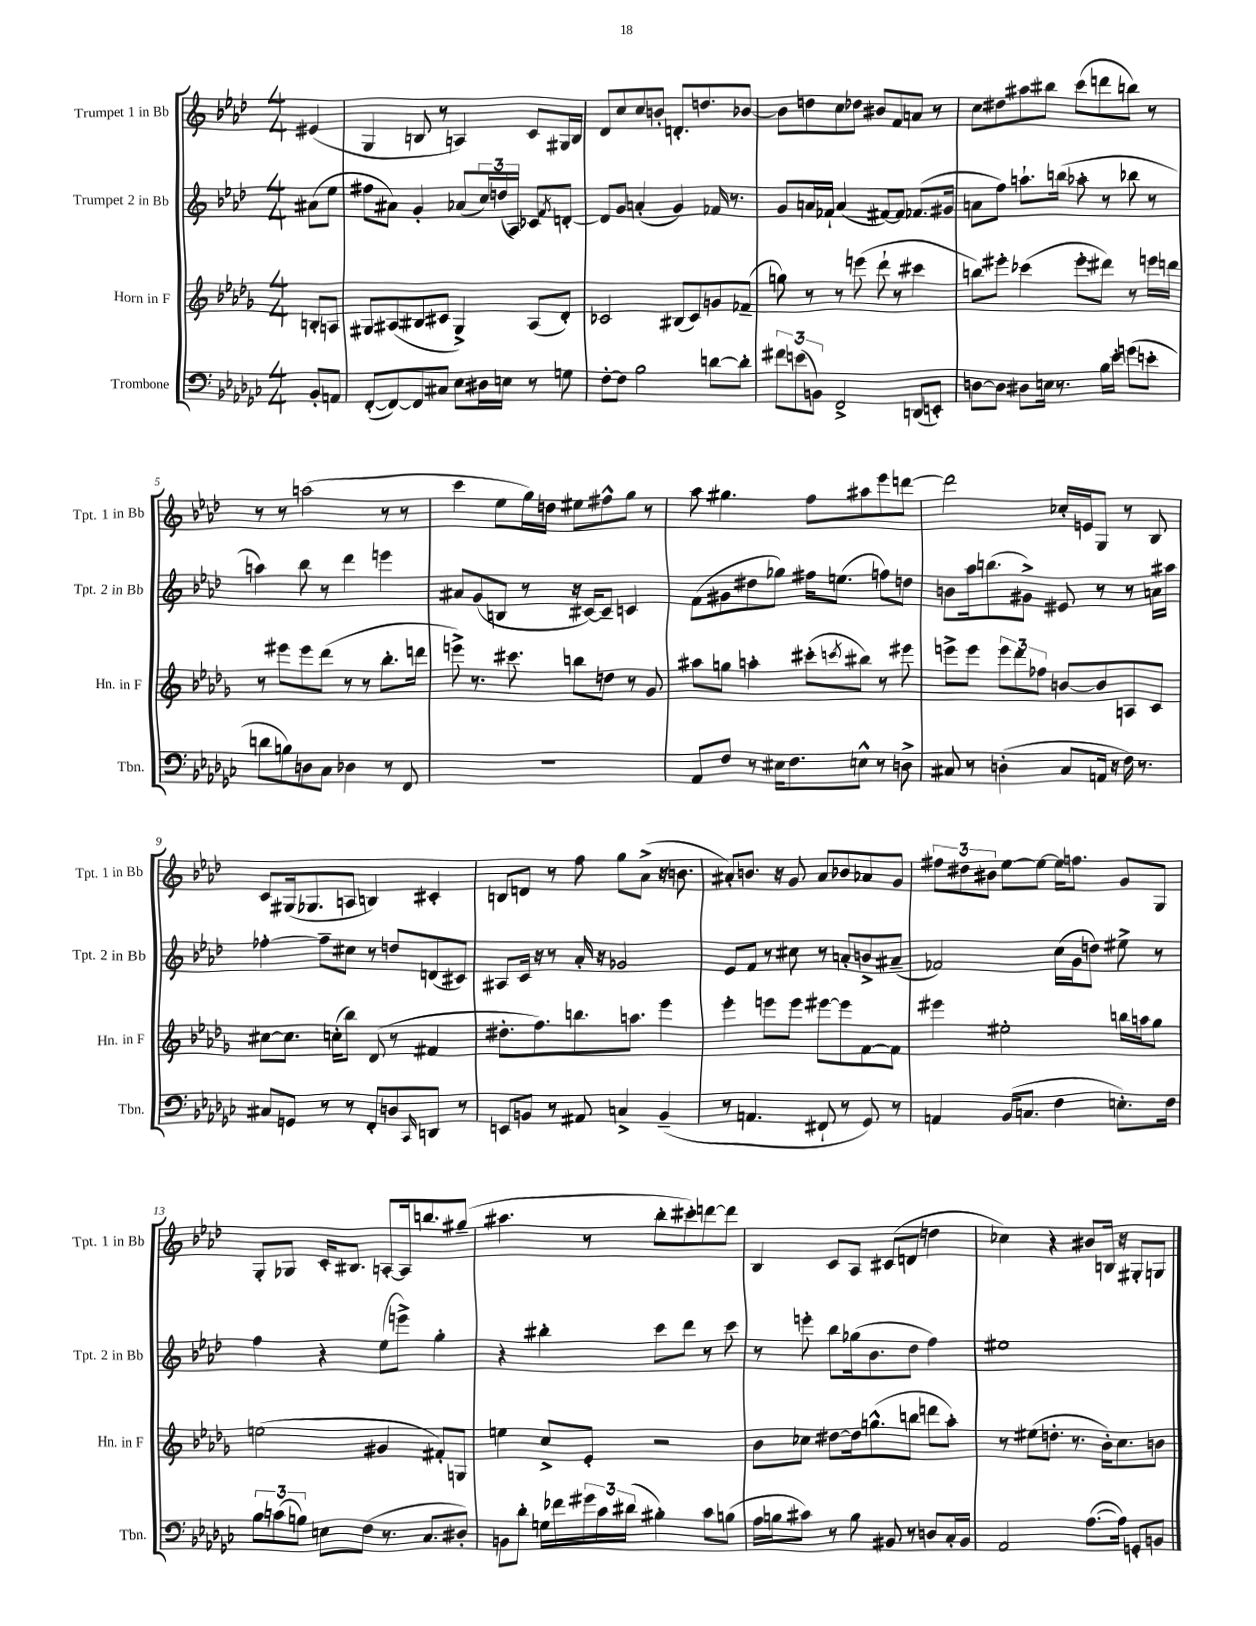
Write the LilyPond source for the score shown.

<<
\new StaffGroup <<
\new Staff = "s0" \with { instrumentName = "Trumpet 1 in Bb" shortInstrumentName = "Tpt. 1 in Bb" } {
    \clef treble \key aes \major \numericTimeSignature \time 4/4 \partial 4
    eis'4( |
    g4 b8 r8 a4) c'8 gis16 b16 |
    des'8 c''8 c''8 b'8-. d'8.-. d''8. bes'8~ |
    bes'8 d''8 c''8 des''8 bis'8 f'8 a'8 r8 |
    c''8 dis''8 ais''8 bis''8 c'''8( d'''8 b''8) r8 |
    r8 r8 a''2( r8 r8 |
    c'''4 ees''8 g''16) d''16 eis''8 fis''8-^ g''8 r8 |
    aes''8 gis''4. f''8 ais''8 ees'''8 d'''8~ |
    d'''2 ces''16-. e'16 g8 r8 bes8 |
    c'8 gis16( ges8. a8 b4) cis'4-. |
    b8 d'8 r8 f''8 g''8 aes'8->( r16 b'8. |
    ais'8-.) b'8. r16 g'8 ais'8 bes'8 aes'8 g'8 |
    \tuplet 3/2 { fis''8 dis''8 bis'8 } ees''8~ ees''8~ ees''16 f''8. g'8 g8 |
    g8-. ges8 c'16-. bis8. a8~-. a16 b''8. gis''8--( |
    ais''4. r8 bes''8-. cis'''8-.) d'''8~ d'''8 |
    bes4 c'8 aes8 cis'8( d'8 d''4 |
    ces''4) r4 bis'8 b16 r16 gis8-. g8 \bar "|." |
}
\new Staff = "s1" \with { instrumentName = "Trumpet 2 in Bb" shortInstrumentName = "Tpt. 2 in Bb" } {
    \clef treble \key aes \major \numericTimeSignature \time 4/4 \partial 4
    ais'8( ees''8 |
    fis''8 ais'8) g'4-. aes'8( \tuplet 3/2 { c''16) d''16( aes16) } ces'8 \acciaccatura { f'8 } d'8~-. |
    d'8 g'8 a'4-.( g'4) fes'16 r8. |
    g'8 a'16 fes'16-! a'4( fis'8~) fis'8 fes'8.( gis'16 |
    a'8 f''8) a''8.-! b''16( aes''8-. r8 bes''8 r8 |
    a''4) bes''8 r8 des'''4 e'''4 |
    ais'8 g'8( b8 r8 r16 cis'16~) cis'8-- c'4 |
    f'8( gis'8 dis''8 ges''8) fis''16 e''8.( f''8) d''8 |
    b'8 aes''16 b''8.( gis'8->) eis'8 r8 r8 a'16 ais''16 |
    fes''4~-. fes''8-- cis''8 r8 d''8 d'8( cis'8) |
    ais8 c'16 r16 r8 aes'16-. r16 ges'2 |
    ees'8 f'8 r8 cis''8 r8 a'8-. b'8-> ais'8--( |
    fes'2) c''16( g'16 d''8) eis''8-> r8 |
    f''4 r4 ees''8( e'''8->) g''4-. |
    r4 bis''4-. c'''8 des'''8 r8 c'''8 |
    r8 e'''8-. bes''8 ges''16( bes'8. des''8 f''4) |
    eis''1 \bar "|." |
}
\new Staff = "s2" \with { instrumentName = "Horn in F" shortInstrumentName = "Hn. in F" } {
    \clef treble \key des \major \numericTimeSignature \time 4/4 \partial 4
    b8-. a8 |
    gis8 ais8( bis8 cis'8 gis4->) ais8( des'8-.) |
    ces'2 bis8( ces'8) g'8 fes'8--( |
    g''8) r8 r8 e'''8( des'''8-! r8 cis'''4 |
    b''8) eis'''8-. ces'''4( eis'''8-. dis'''8) r8 e'''16 d'''16 |
    r8 eis'''8 eis'''8 des'''8( r8 r8 bes''8.-. d'''16 |
    e'''8->) r8. cis'''8. b''8 d''8 r8 ges'8 |
    ais''8 g''8 a''4-. cis'''8-.( \acciaccatura { c'''8 } bis''8) r8 eis'''8 |
    e'''8-> e'''8 \tuplet 3/2 { e'''8 des'''8 fes''8 } b'8~ b'8 a8 c'8 |
    cis''8~ cis''8. c''16-.( bes''8) des'8( r8 fis'4 |
    dis''8.-. f''8.) b''8. a''8. ees'''4 |
    ees'''4-. e'''8 e'''8 eis'''8~ eis'''8 f'8~ f'8 |
    eis'''4 eis''2-. b''16 a''16 ges''8 |
    e''2( gis'4 fis'8-.) g8 |
    e''4 c''8-> ees'8-. r2 |
    bes'8 ces''8 dis''8~ dis''16 g''8.-^( b''8 d'''8 aes''8-.) |
    r8 eis''8( d''8.-. r8. bes'16-.) c''8. b'8 \bar "|." |
}
\new Staff = "s3" \with { instrumentName = "Trombone" shortInstrumentName = "Tbn." } {
    \clef bass \key ges \major \numericTimeSignature \time 4/4 \partial 4
    bes,8-. a,8 |
    f,8~-.( f,8~) f,8 cis8 ees8 dis16 e16 r8 g8 |
    f8~-. f8 bes2 d'8~ d'8-. |
    \tuplet 3/2 { fis'8 e'8( b,8) } f,2-> d,8( e,8-.) |
    d8~ d8 dis8 e16 r8. bes16 ees'16-. g'8( e'8-. |
    d'8 b8) d8 ces8 des4 r8 f,8 |
    R1 |
    aes,8 f8 r8 eis16 f8. e8-^ r8 d8-> |
    cis8 r8 d4-.( cis8 a,16 r16 f16) r8. |
    cis8 g,8 r8 r8 f,8-. d8 \grace { ces,16 } d,8 r8 |
    e,8 b,8 r8 ais,8 c4-> b,4--( |
    r8 a,4. fis,8-! r8 ges,8) r8 |
    a,4 bes,16( c8. f4 e8.-.) f16 |
    \tuplet 3/2 { bes8 c'8( b8) } e8 f8( r8. ces8. dis8-.) |
    b,8 des'8-. g16 fes'16 \tuplet 3/2 { gis'16 ces'16 dis'16( } bis4-.) ces'8 b8( |
    aes16 b16 cis'8) r8 b8 bis,8 r8 d8 ces16-. bis,16 |
    aes,2 aes8.~( aes16) g,8-. b,8 \bar "|." |
}
>>
>>
